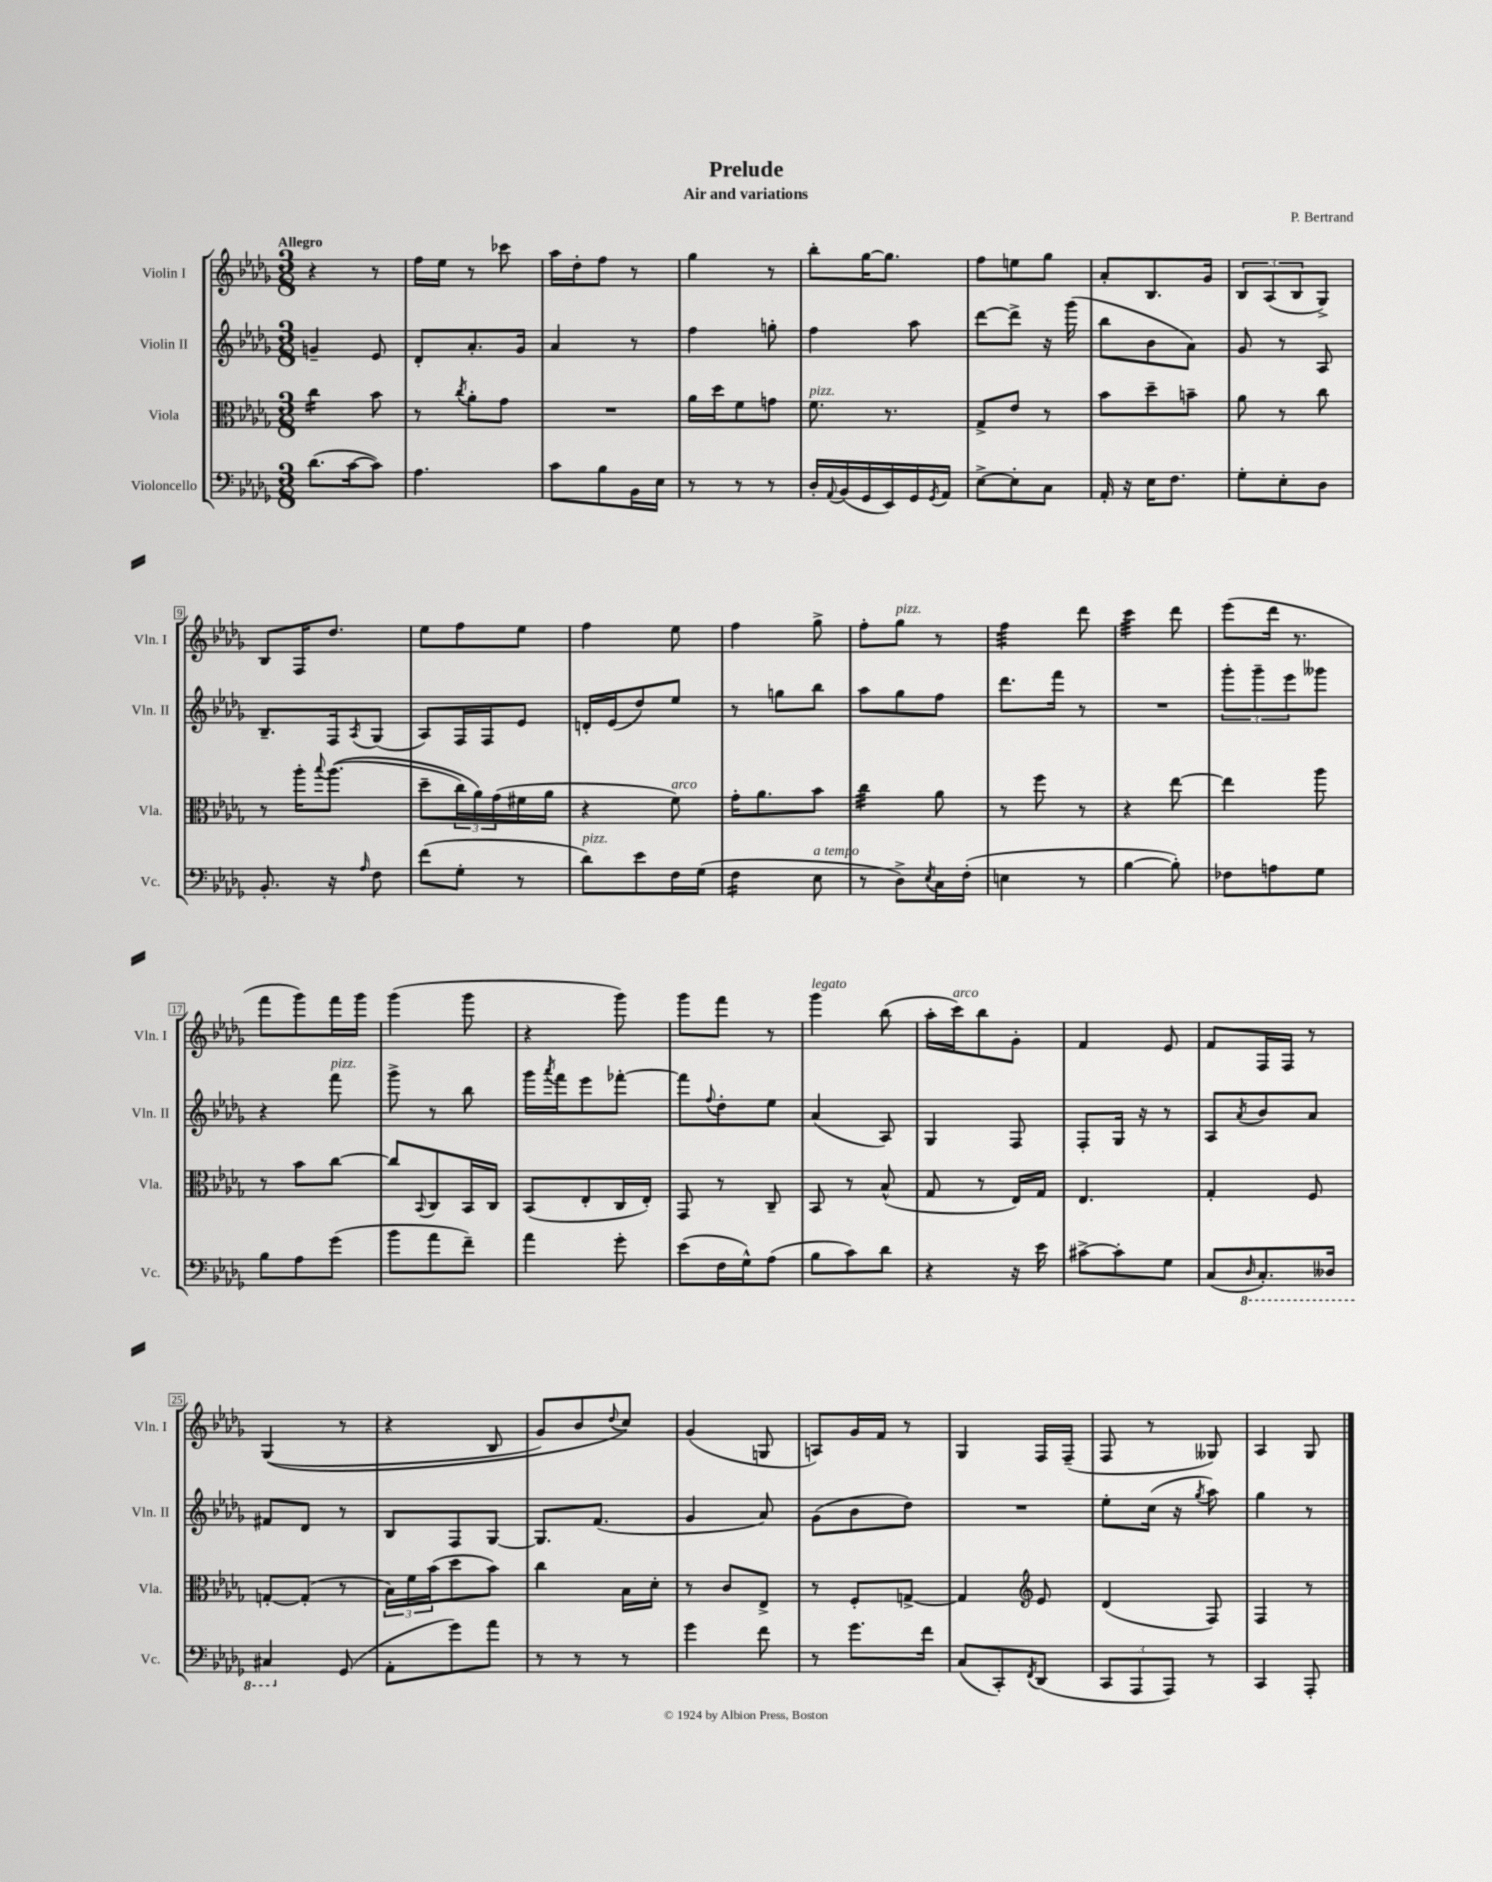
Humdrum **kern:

**kern	**kern	**kern	**kern
*staff4	*staff3	*staff2	*staff1
*clefF4	*clefC3	*clefG2	*clefG2
*k[b-e-a-d-g-]	*k[b-e-a-d-g-]	*k[b-e-a-d-g-]	*k[b-e-a-d-g-]
*M3/8	*M3/8	*M3/8	*M3/8
(8.d-	4cc	4g~	4r
[16c	.	.	.
8c])	8b-	8e-	8r
=	=	=	=
4.A-	8r	8d-'	16ff
.	.	.	16ee-
.	8qcc	.	.
.	8a-'	8.a-'	8r
.	8g-	.	8ccc-
.	.	16g-	.
=	=	=	=
8c	4.r	4a-	16aa-
.	.	.	16dd-'
8B-	.	.	8ff
16BB-	.	8r	8r
16E-	.	.	.
=	=	=	=
8r	16a-	4ff	4gg-
.	16dd-	.	.
8r	8f	.	.
8r	8g	8gg'	8r
=	=	=	=
16D-'	8.f	4ff	8bb-'
8qqAA-	.	.	.
(16BB-	.	.	.
16GG-	.	.	[16gg-
16EE-)	8.r	.	8.gg-]
16GG-	.	8aa-	.
8qGG-	.	.	.
16AA-	.	.	.
=	=	=	=
[8E-^	8G-^	[8ddd-	8ff
8E-']	8e-	8ddd-^]	8ee
8C	8r	16r	8gg-
.	.	(16ggg-	.
=	=	=	=
16AA-'	8b-	8bb-	8a-'
16r	.	.	.
16E-	8dd-~	8b-	8.B-
8.F	.	.	.
.	8b~	8a-)	.
.	.	.	16g-
=	=	=	=
8G-'	8a-	8g-	12B-
.	.	.	(12A-
8E-'	8r	8r	.
.	.	.	12B-
8D-	8cc	8A-	8G-^)
=	=	=	=
8.BB-'	8r	8.B-~	8B-
.	16aa-'	.	16F
.	8qqbb-	.	.
16r	&((8.aa-	16F	8.dd-
16qqA-	.	8qA-	.
8F	.	(8G-	.
=	=	=	=
(8f	8dd-~	8A-)	8ee-
8G-'	24cc)	16F	8ff
.	24a-&)	.	.
.	.	16F	.
.	(24g-	.	.
8r	16f#	8e-	8ee-
.	16a-	.	.
=	=	=	=
8d-)	4r	16d'	4ff
.	.	(16e-	.
8e-	.	8dd-)	.
16F	8f)	8ee-	8ee-
(16G-	.	.	.
=	=	=	=
4F	16g-'	8r	4ff
.	8.a-	.	.
.	.	8gg	.
8E-	8b-	8bb-	8gg-^
=	=	=	=
8r	4cc	8aa-	8ff'
8D-^)	.	8gg-	8gg-
8qE-	.	.	.
16C	8a-	8ff	8r
(16F'	.	.	.
=	=	=	=
4E	8r	8.ddd-	4ff
.	8ff	.	.
.	.	16fff	.
8r	8r	8r	8ddd-
=	=	=	=
[4B-	4r	4.r	4ccc
8B-'])	[8ee-	.	8ddd-
=	=	=	=
8F-	4ee-]	12ggg-'	(8eee-
.	.	12ggg-~	.
8A	.	.	16ddd-
.	.	12eee-	.
.	.	.	8.r
8G-	8aa-	8ggg--	.
=	=	=	=
8B-	8r	4r	8fff
8A-	8b-	.	8ggg-)
(8g-	[8cc	8fff	16fff
.	.	.	16ggg-
=	=	=	=
8b-	8cc]	8ggg-^	(4ggg-
.	8qqBB-	.	.
8a-	8C	8r	.
8f~)	16BB-	8bb-	8ggg-
.	16C	.	.
=	=	=	=
4a-	(8BB-	16ggg-	4r
.	.	8qaaa-	.
.	.	16fff	.
.	8E-'	8eee-	.
8g-'	16C	[8fff-'	8ggg-)
.	16E-')	.	.
=	=	=	=
(8e-	8GG-	8fff-]	8ggg-
.	.	8qqff	.
16F	8r	8dd-'	8fff
16G-^^)	.	.	.
(8A-	8C~	8ee-	8r
=	=	=	=
8B-	8BB-	(4a-	4ggg-
8c)	8r	.	.
8d-	(8B-^^	8A-)	(8bb-
=	=	=	=
4r	8G-	4G-	16aa-'
.	.	.	16ccc)
.	8r	.	8bb-
16r	16E-)	8F	8g-'
16e-	16G-	.	.
=	=	=	=
[8c#^	4.E-	8F'	4f
8c#']	.	16G-	.
.	.	16r	.
8G-	.	8r	8e-
=	=	=	=
(8C	4G-'	8A-	8f
16qqDD-	.	8qa-	.
8.CC')	.	8b-	16F
.	.	.	16F
.	8F	8a-	8r
16DD--	.	.	.
=	=	=	=
4CC#	[8G'	8f#	&((4G-
.	(8G']	8d-	.
(8GG-	8r	8r	8r
=	=	=	=
8AA-'	24B-)	8B-	4r
.	24f	.	.
.	(24b-	.	.
8g-)	8dd-	8F	.
8a-	8b-)	[8G-	8B-
=	=	=	=
8r	4cc	8.G-]	8g-)
8r	.	.	8b-
.	.	(8.f	.
.	.	.	8qqdd-
8r	16B-	.	8cc&)
.	16d-'	.	.
=	=	=	=
4g-	8r	4g-	(4g-
.	8c	.	.
8f	8E-^	8a-)	8G
=	=	=	=
8r	8r	(8g-	8A)
8.g-	8F'	8b-	16g-
.	.	.	16f
.	[8G^	8dd-)	8r
16f	.	.	.
=	=	=	=
(8C	4G]	4.r	4G-
8CC')	.	.	.
*	*clefG2	*	*
8qFF	.	.	.
(8DD-	8e-	.	16F
.	.	.	(16F~
=	=	=	=
12CC	(4d-	8ee-'	8F
12AAA-	.	.	.
.	.	(16cc	8r
12AAA-)	.	.	.
.	.	16r	.
.	.	8qgg-	.
8r	8F)	8aa-)	8G--)
=	=	=	=
4CC	4F	4gg-	4A-
8AAA-'	8r	8r	8G-
==	==	==	==
*-	*-	*-	*-
